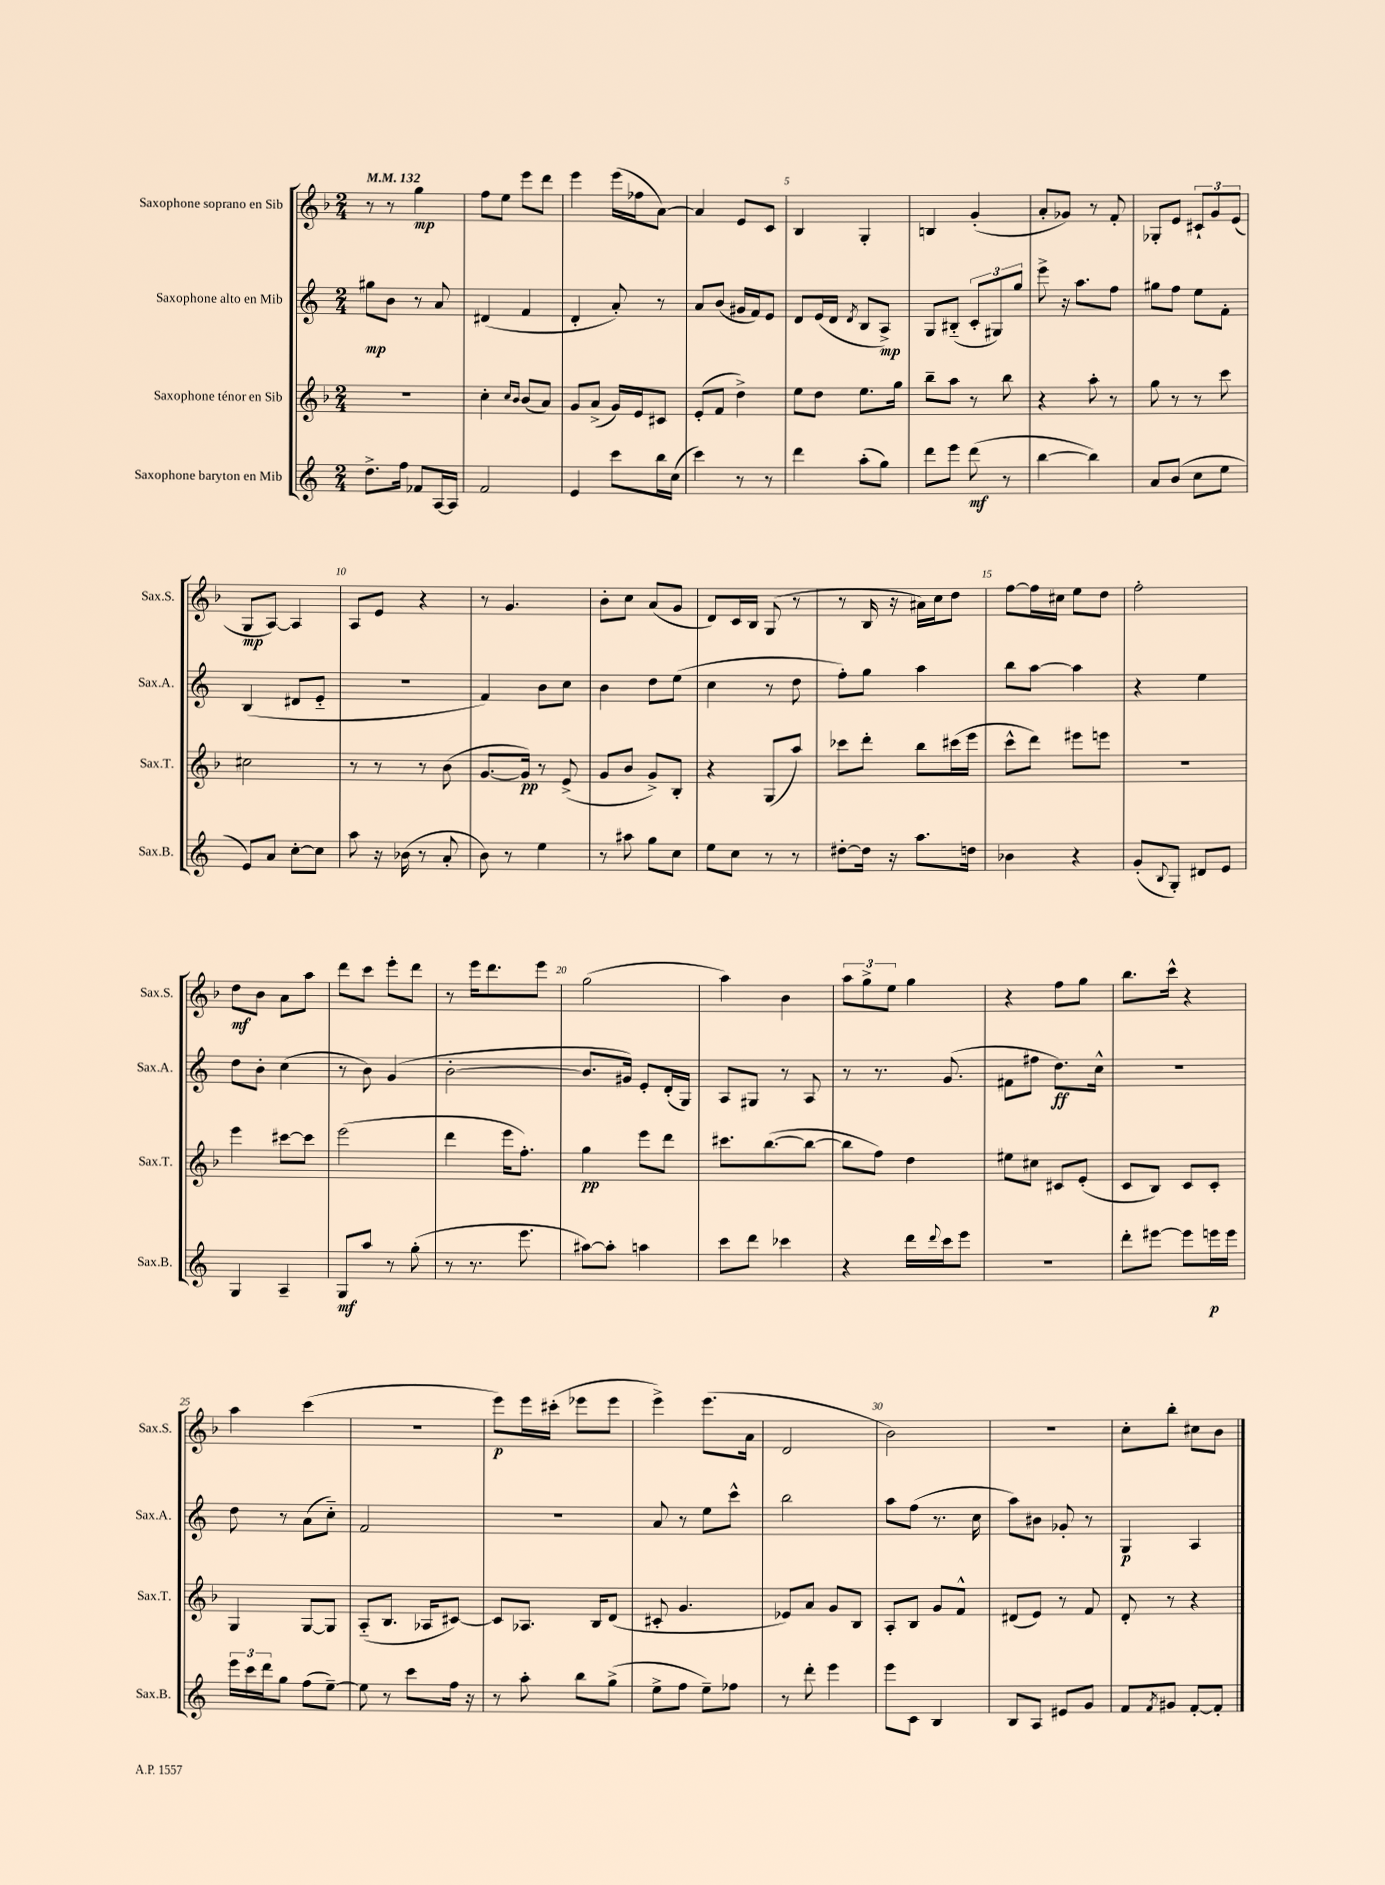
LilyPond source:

<<
\new StaffGroup <<
\new Staff = "s0" \with { instrumentName = "Saxophone soprano en Sib" shortInstrumentName = "Sax.S." } {
    \clef treble \key f \major \numericTimeSignature \time 2/4 \tempo 4 = 132
    r8 r8 g''4\mp |
    f''8 e''8 e'''8 d'''8 |
    e'''4 e'''16( fes''16 a'8~) |
    a'4 e'8 c'8 |
    bes4 g4-. |
    b4 g'4-.( |
    a'8-. ges'8) r8 f'8-. |
    ges8-. e'8 \tuplet 3/2 { cis'8-! g'8 e'8( } |
    g8\mp a8~) a4 |
    a8 e'8 r4 |
    r8 g'4. |
    bes'8-. c''8 a'8( g'8 |
    d'8) c'16 bes16 g8( r8 |
    r8 bes16 r16 ais'16) c''16 d''8 |
    f''8~ f''16 cis''16 e''8 d''8 |
    f''2-. |
    d''8\mf bes'8 a'8 a''8 |
    d'''8 c'''8 e'''8-. d'''8 |
    r8 e'''16 d'''8. e'''8 |
    g''2( |
    a''4) bes'4 |
    \tuplet 3/2 { a''8 g''8-> e''8 } g''4 |
    r4 f''8 g''8 |
    bes''8. c'''16-^ r4 |
    a''4 c'''4( |
    r2 |
    e'''8\p) e'''16 cis'''16-.( ees'''8 ees'''8 |
    e'''4->) e'''8.( a'16 |
    d'2 |
    bes'2) |
    R2 |
    c''8-. bes''8-. cis''8 bes'8 \bar "|." |
}
\new Staff = "s1" \with { instrumentName = "Saxophone alto en Mib" shortInstrumentName = "Sax.A." } {
    \clef treble \key c \major \numericTimeSignature \time 2/4
    gis''8\mp b'8 r8 a'8 |
    dis'4( f'4 |
    d'4-. a'8-.) r8 |
    a'8 b'8( gis'16 f'16) e'8 |
    d'8 e'16( d'16 \acciaccatura { d'8 } b8 a8->\mp) |
    g8 bis8-_( \tuplet 3/2 { c'8-. gis8) g''8 } |
    e'''8-> r16 a''8. f''8 |
    gis''8 f''8 e''8 f'8-. |
    b4( dis'8 e'8-_ |
    r2 |
    f'4) b'8 c''8 |
    b'4 d''8 e''8( |
    c''4 r8 d''8 |
    f''8-.) g''8 a''4 |
    b''8 a''8~ a''4 |
    r4 e''4 |
    d''8 b'8-. c''4( |
    r8 b'8) g'4( |
    b'2~-. |
    b'8. gis'16) e'8-. d'16-.( g16) |
    a8 gis8 r8 a8 |
    r8 r8. g'8.( |
    fis'8 fis''8 d''8.\ff) c''16-^ |
    r2 |
    d''8 r8 a'8( c''8-_) |
    f'2 |
    R2 |
    a'8 r8 e''8 c'''8-^ |
    b''2 |
    a''8 f''8( r8. c''16 |
    a''8) bis'8 ges'8-. r8 |
    g4\p a4 \bar "|." |
}
\new Staff = "s2" \with { instrumentName = "Saxophone ténor en Sib" shortInstrumentName = "Sax.T." } {
    \clef treble \key f \major \numericTimeSignature \time 2/4
    R2 |
    c''4-. \grace { c''16 bes'16 } bes'8( a'8) |
    g'8 a'8->( g'16) e'16 cis'8 |
    e'8-.( f'8 d''4->) |
    e''8 d''8 e''8. g''16 |
    bes''8-- a''8 r8 bes''8 |
    r4 a''8-. r8 |
    g''8 r8 r8 c'''8 |
    cis''2 |
    r8 r8 r8 bes'8( |
    g'8.~ g'16\pp) r8 e'8->( |
    g'8 bes'8 g'8->) bes8-. |
    r4 g8( a''8) |
    ces'''8 d'''8-. bes''8 cis'''16( e'''16 |
    c'''8-^ d'''8) eis'''8 e'''8 |
    R2 |
    e'''4 cis'''8~ cis'''8 |
    e'''2( |
    d'''4 e'''16 f''8.-.) |
    g''4\pp e'''8 d'''8 |
    cis'''8. bes''8.~( bes''8~ |
    bes''8 f''8) d''4 |
    eis''8 cis''8 cis'8 e'8-.( |
    c'8 bes8) c'8 c'8-. |
    g4 g8~ g8 |
    a8-_( bes8. aes16 cis'8~) |
    cis'8 aes8. bes16 d'8( |
    cis'8-. g'4. |
    ees'8) a'8 g'8 bes8 |
    a8-. bes8 g'8 f'8-^ |
    dis'8( e'8) r8 f'8 |
    d'8-. r8 r4 \bar "|." |
}
\new Staff = "s3" \with { instrumentName = "Saxophone baryton en Mib" shortInstrumentName = "Sax.B." } {
    \clef treble \key c \major \numericTimeSignature \time 2/4
    d''8.-> f''16 fes'8 a16~ a16 |
    f'2 |
    e'4 c'''8 b''16 c''16( |
    c'''4) r8 r8 |
    d'''4 a''8-.( g''8) |
    d'''8 e'''8 d'''8\mf( r8 |
    b''4~ b''4) |
    a'8 b'8( c''8 e''8 |
    e'8) a'8 c''8~-. c''8 |
    a''8 r16 bes'16( r8 a'8-. |
    b'8) r8 e''4 |
    r8 ais''8 g''8 c''8 |
    e''8 c''8 r8 r8 |
    dis''8~-. dis''16 r16 a''8. d''16 |
    bes'4 r4 |
    g'8-.( \appoggiatura { b8 } g8-.) dis'8 e'8 |
    g4 a4-- |
    g8\mf a''8 r8 g''8-.( |
    r8 r8. e'''8. |
    ais''8~) ais''8-. a''4 |
    c'''8 d'''8 ces'''4 |
    r4 d'''16 \appoggiatura { d'''8 } c'''16 e'''8 |
    R2 |
    d'''8-. eis'''8~ eis'''8 e'''16\p e'''16 |
    \tuplet 3/2 { e'''16 c'''16 d'''16 } g''8 f''8( e''8~--) |
    e''8 r8 c'''8 f''16 r16 |
    r8 a''8-. b''8 g''8->( |
    e''8-> f''8 e''8--) fes''8 |
    r8 d'''8-. e'''4 |
    e'''8 c'8 b4 |
    b8 a8 eis'8 g'8 |
    f'8 \acciaccatura { f'8 } gis'8 f'8~-. f'8-. \bar "|." |
}
>>
>>
\layout { \context { \Score \override BarNumber.break-visibility = ##(#f #t #t) barNumberVisibility = #(every-nth-bar-number-visible 5) } }
